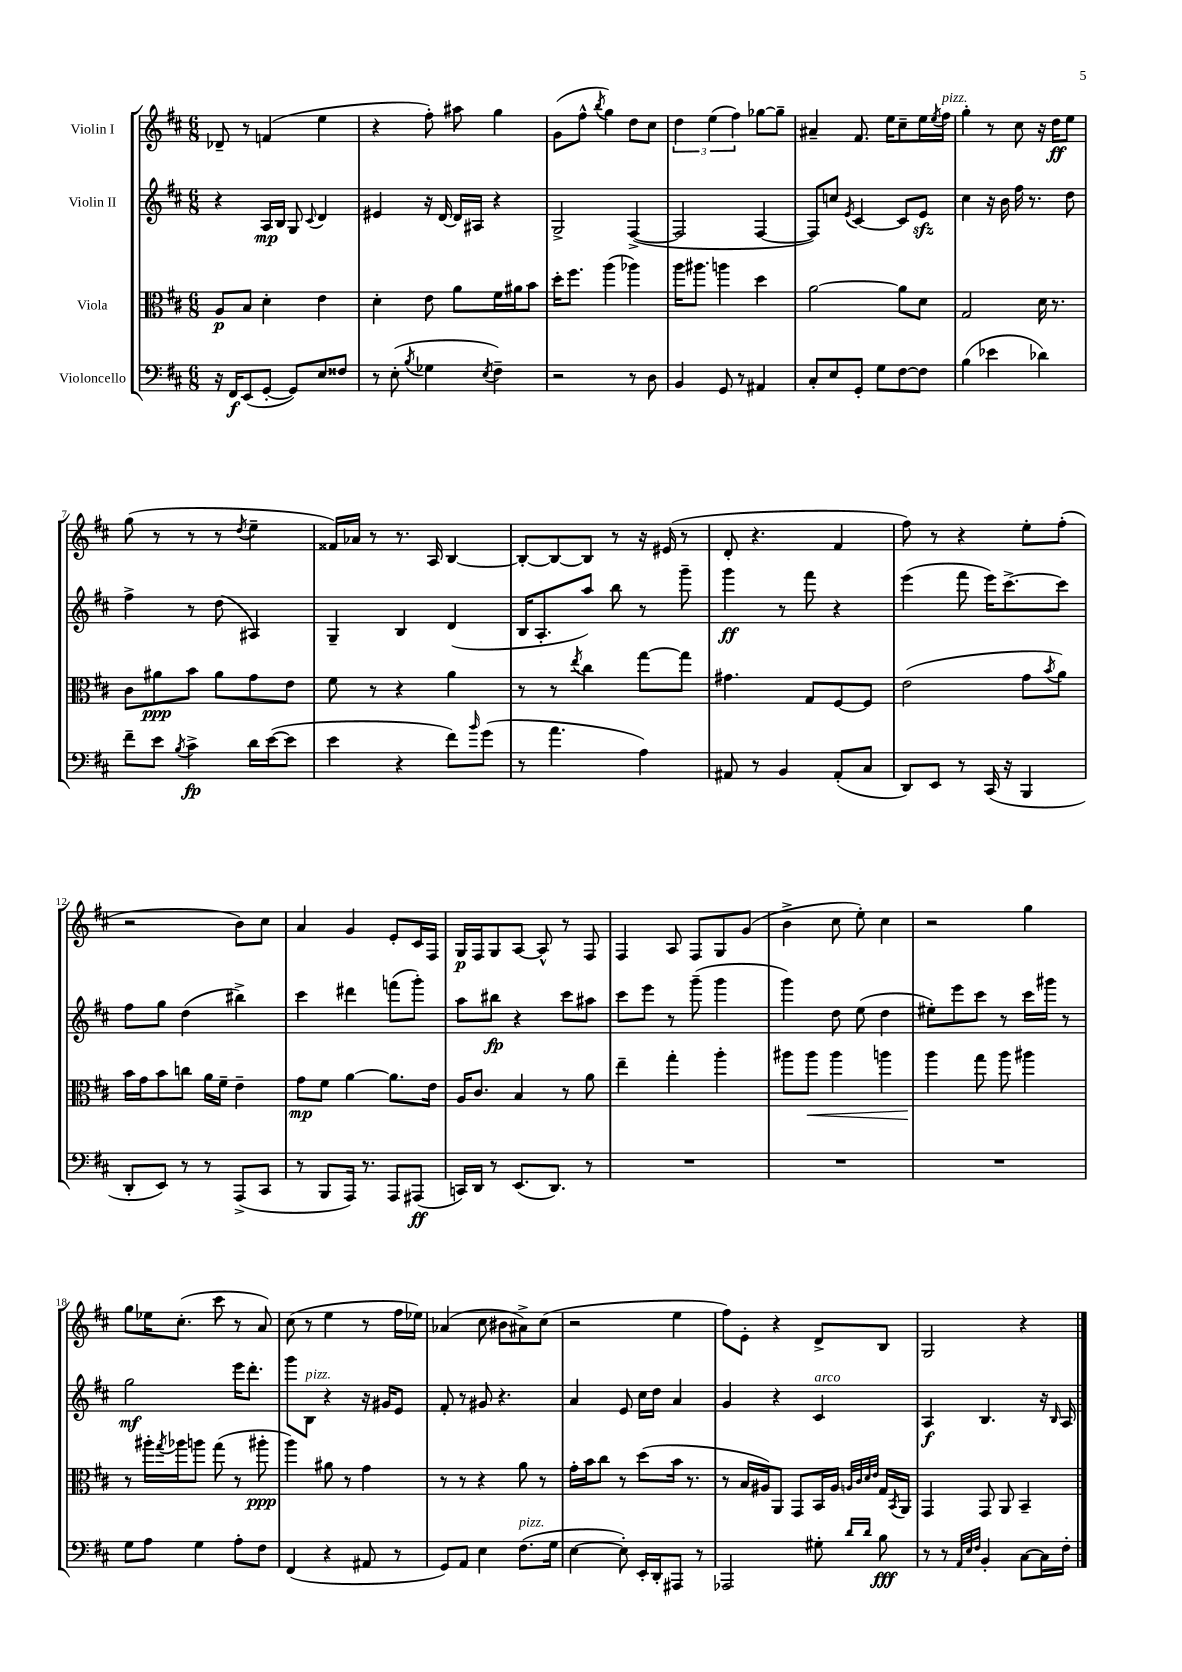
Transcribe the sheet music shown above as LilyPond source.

<<
\new StaffGroup <<
\new Staff = "s0" \with { instrumentName = "Violin I" } {
    \clef treble \key d \major \numericTimeSignature \time 6/8
    des'8-- r8 f'4( e''4 |
    r4 fis''8-.) ais''8 g''4 |
    g'8( fis''8-^ \acciaccatura { b''8 } g''4) d''8 cis''8 |
    \tuplet 3/2 { d''4 e''4( fis''4) } ges''8~ ges''8-- |
    ais'4-- fis'8. e''16 cis''8-- e''16 \acciaccatura { e''8 } fis''16^\markup { \italic "pizz." } |
    g''4-. r8 cis''8 r16 d''16\ff e''8 |
    g''8( r8 r8 r8 \acciaccatura { d''8 } e''4-- |
    fisis'16) aes'16 r8 r8. a16 b4~ |
    b8~-. b8~ b8 r8 r16 eis'16( r8 |
    d'8-. r4. fis'4 |
    fis''8) r8 r4 e''8-. fis''8-.( |
    r2 b'8) cis''8 |
    a'4 g'4 e'8-. cis'16 fis16 |
    g16\p fis16 g8 a8~ a8-^ r8 fis8 |
    fis4 a8 fis8 g8 g'8( |
    b'4-> cis''8 e''8-.) cis''4 |
    r2 g''4 |
    g''8 ees''16 cis''8.-.( cis'''8 r8 a'8) |
    cis''8( r8 e''4 r8 fis''16 ees''16) |
    aes'4( cis''8 bis'8 ais'8->) cis''8( |
    r2 e''4 |
    fis''8) e'8-. r4 d'8-> b8 |
    g2 r4 \bar "|." |
}
\new Staff = "s1" \with { instrumentName = "Violin II" } {
    \clef treble \key d \major \numericTimeSignature \time 6/8
    r4 a16\mp b16 g8 \appoggiatura { cis'8 } d'4 |
    eis'4 r16 d'16~ d'16 ais16 r4 |
    g2-> fis4~->( |
    fis2 fis4~ |
    fis8) c''8 \acciaccatura { e'8 } cis'4~ cis'8 e'8\sfz |
    cis''4 r16 b'16 fis''16 r8. d''8 |
    fis''4-> r8 d''8( ais4) |
    g4-- b4 d'4( |
    b16 a8.-. a''8) b''8 r8 g'''8-- |
    g'''4\ff r8 fis'''8 r4 |
    e'''4( fis'''8 e'''16) cis'''8.~-> cis'''8 |
    fis''8 g''8 d''4( bis''4->) |
    cis'''4 dis'''4 f'''8( g'''8-.) |
    a''8 bis''8\fp r4 cis'''8 ais''8 |
    cis'''8 e'''8 r8 g'''8--( g'''4 |
    g'''4) d''8 e''8( d''4 |
    eis''8-.) e'''8 cis'''8 r8 cis'''16 gis'''16 r8 |
    g''2\mf e'''16 d'''8.-. |
    g'''8 b8^\markup { \italic "pizz." } r4 r16 gis'16 e'8 |
    fis'8-. r8 gis'8 r4. |
    a'4 e'8 cis''16 d''16 a'4 |
    g'4 r4 cis'4^\markup { \italic "arco" } |
    a4\f b4. r16 \grace { b16 } a16 \bar "|." |
}
\new Staff = "s2" \with { instrumentName = "Viola" } {
    \clef alto \key d \major \numericTimeSignature \time 6/8
    a8\p b8 d'4-. e'4 |
    d'4-. e'8 a'8 fis'16 ais'16 b'8 |
    d''16-. fis''8. a''4( aes''4) |
    a''16 ais''8. a''4 d''4 |
    a'2~ a'8 d'8 |
    g2 d'16 r8. |
    cis'8 ais'8\ppp b'8 ais'8 g'8 e'8 |
    fis'8 r8 r4 a'4 |
    r8 r8 \acciaccatura { e''8 } cis''4 g''8~ g''8 |
    gis'4. g8 fis8~ fis8 |
    e'2( g'8 \acciaccatura { b'8 } a'8) |
    b'16 g'16 b'8 c''8 a'16 fis'16-- e'4-- |
    g'8\mp fis'8 a'4~ a'8. e'16 |
    a16 cis'8. b4 r8 a'8 |
    e''4-- g''4-. a''4-. |
    ais''8 ais''8\< ais''4 a''4 |
    a''4\! g''8 a''8 ais''4 |
    r8 ais''16-. \acciaccatura { g''8 } aes''16 a''8 g''8( r8 ais''8-.\ppp |
    a''4) ais'8 r8 g'4 |
    r8 r8 r4 a'8 r8 |
    g'16-. b'16 cis''8 r8 d''8( b'16 r8. |
    r8 b16 ais16) a,8 g,8 b,16 ais16 \grace { a32 cis'32 d'32 e'32 } g16 \acciaccatura { b,8 } a,16 |
    g,4 g,8 a,8 b,4-- \bar "|." |
}
\new Staff = "s3" \with { instrumentName = "Violoncello" } {
    \clef bass \key d \major \numericTimeSignature \time 6/8
    r16 fis,16\f e,8( g,8~-. g,8) e8 fisis8 |
    r8 e8-.( \acciaccatura { b8 } ges4 \acciaccatura { e8 } fis4--) |
    r2 r8 d8 |
    b,4 g,8 r8 ais,4 |
    cis8-. e8 g,8-. g8 fis8~ fis8 |
    b4( ees'4 des'4) |
    fis'8-- e'8 \acciaccatura { b8 } cis'4->\fp d'16 e'16~( e'8 |
    e'4 r4 fis'8) \grace { b'16 } g'8( |
    r8 a'4. a4) |
    ais,8 r8 b,4 ais,8-.( cis8 |
    d,8) e,8 r8 cis,16( r16 b,,4 |
    d,8-. e,8) r8 r8 a,,8->( cis,8 |
    r8 b,,8 a,,16) r8. a,,8 ais,,8\ff( |
    c,16) d,16 r8 e,8.( d,8.) r8 |
    R2. |
    R2. |
    R2. |
    g8 a8 g4 a8-. fis8 |
    fis,4( r4 ais,8 r8 |
    g,8) a,8 e4 fis8.^\markup { \italic "pizz." }( g16 |
    e4~ e8-.) e,16-. d,16-. ais,,8 r8 |
    aes,,2 gis8-. \grace { d'16 d'16 } b8\fff |
    r8 r8 \grace { a,32 e32 fis32 } b,4-. cis8~ cis16 fis16-. \bar "|." |
}
>>
>>
